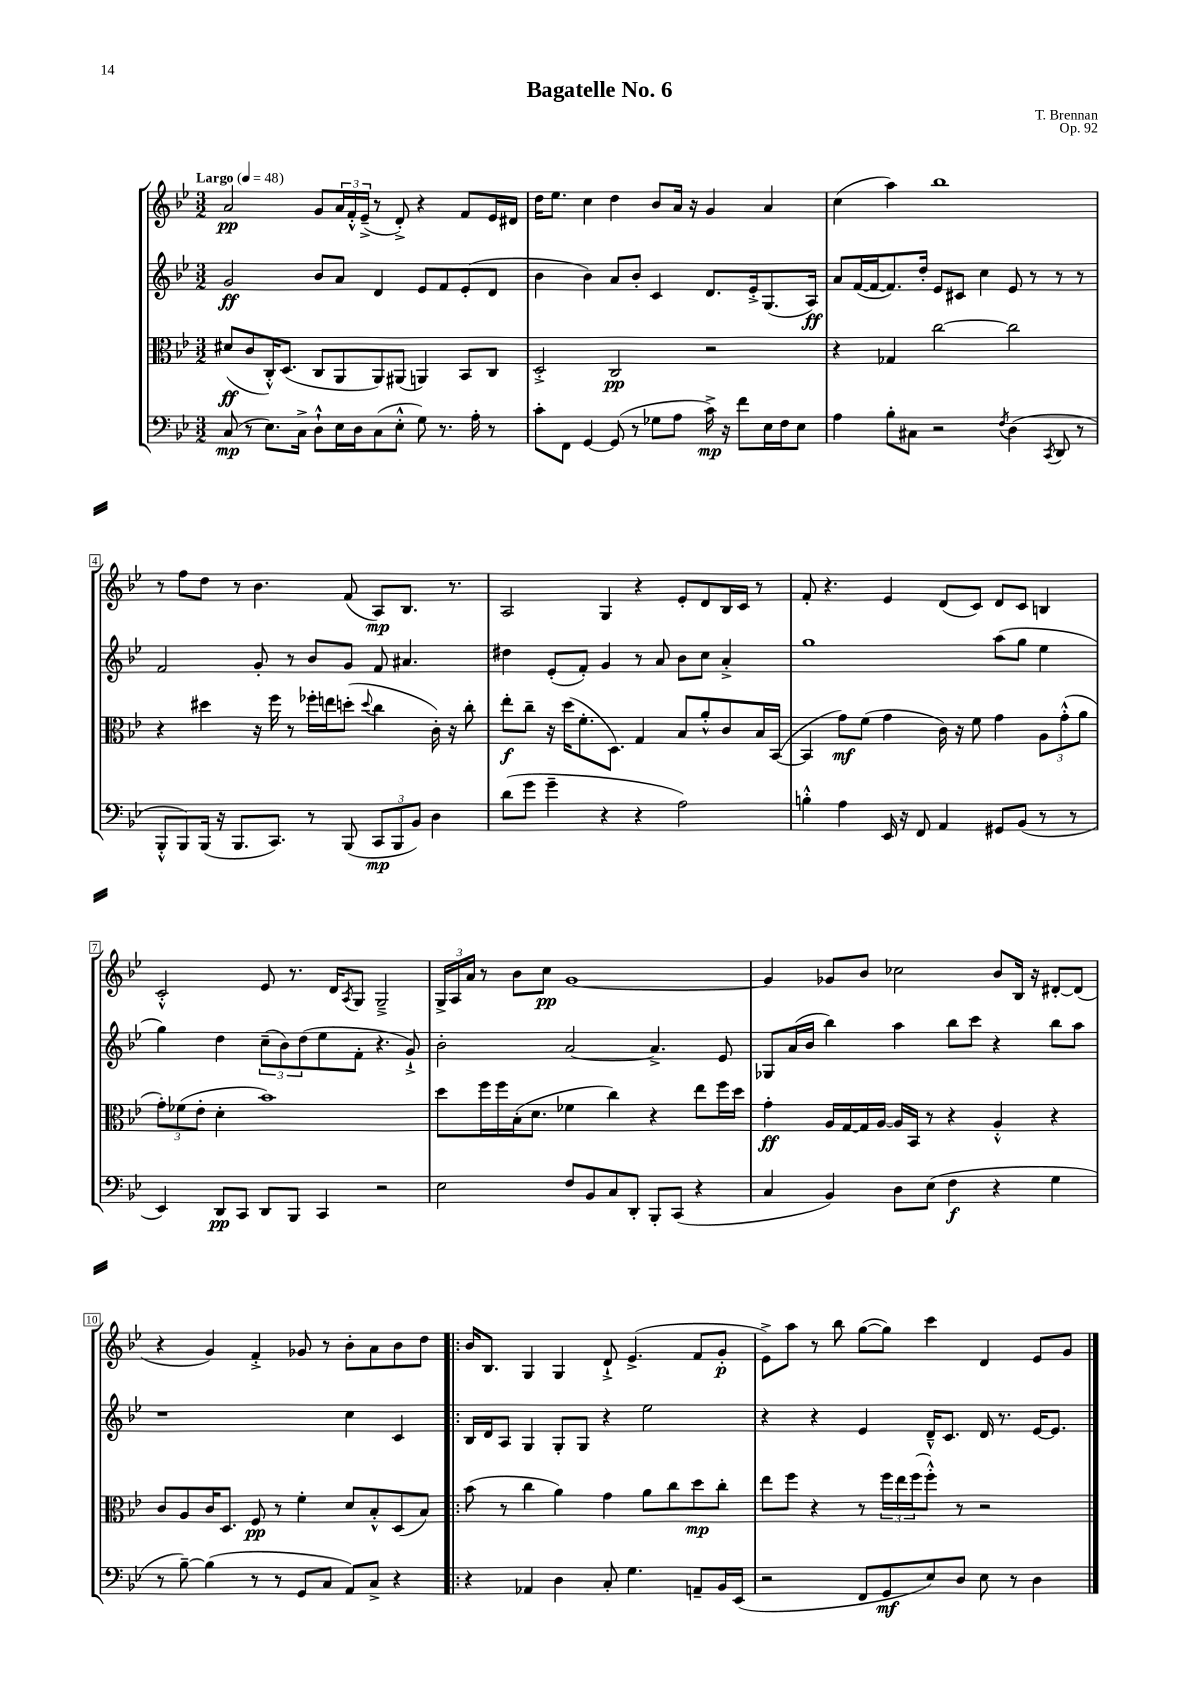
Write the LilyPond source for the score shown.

\header { title = "Bagatelle No. 6" composer = "T. Brennan" opus = "Op. 92" }
<<
\new StaffGroup <<
\new Staff = "s0" {
    \clef treble \key bes \major \numericTimeSignature \time 3/2 \tempo "Largo" 4 = 48
    a'2\pp g'8 \tuplet 3/2 { a'16 f'16-.-^ ees'16--->( } r8 d'8-.->) r4 f'8 ees'16 dis'16 |
    d''16 ees''8. c''4 d''4 bes'8 a'16 r16 g'4 a'4 |
    c''4( a''4) bes''1 |
    r8 f''8 d''8 r8 bes'4. f'8( a8\mp) bes8. r8. |
    a2 g4 r4 ees'8-. d'8 bes16 c'16 r8 |
    f'8-. r4. ees'4 d'8( c'8) d'8 c'8 b4 |
    c'2-.-^ ees'8 r8. d'16 \acciaccatura { a8 } g8 g2---> |
    \tuplet 3/2 { g16-> a16 a'16 } r8 bes'8 c''8\pp g'1~ |
    g'4 ges'8 bes'8 ces''2 bes'8 bes16 r16 dis'8~-. dis'8( |
    r4 g'4) f'4-.-> ges'8 r8 bes'8-. a'8 bes'8 d''8 |
    \bar ".|:" bes'16 bes8. g4 g4 d'8-!-> ees'4.->( f'8 g'8-.\p |
    ees'8->) a''8 r8 bes''8 g''8~( g''8) c'''4 d'4 ees'8 g'8 \bar "|." |
}
\new Staff = "s1" {
    \clef treble \key bes \major \numericTimeSignature \time 3/2
    g'2\ff bes'8 a'8 d'4 ees'8 f'8 ees'8-.( d'8 |
    bes'4 bes'4) a'8 bes'8-. c'4 d'8. ees'16-.-> g8.( a16\ff) |
    a'8 f'16~( f'16~ f'8.) d''16-. ees'8 cis'8 c''4 ees'8 r8 r8 r8 |
    f'2 g'8-. r8 bes'8 g'8 f'8 ais'4. |
    dis''4 ees'8-.( f'8-.) g'4 r8 a'8 bes'8 c''8 a'4-.-> |
    g''1 a''8( g''8 ees''4 |
    g''4) d''4 \tuplet 3/2 { c''8--( bes'8) d''8( } ees''8 f'8-. r4. g'8-!->) |
    bes'2-. a'2~ a'4.-> ees'8 |
    ges8 a'16( bes'16 bes''4) a''4 bes''8 c'''8 r4 bes''8 a''8 |
    r1 c''4 c'4 |
    \bar ".|:" bes16 d'16 a8 g4 g8-. g8 r4 ees''2 |
    r4 r4 ees'4 d'16---^ c'8. d'16 r8. ees'16~ ees'8. \bar "|." |
}
\new Staff = "s2" {
    \clef alto \key bes \major \numericTimeSignature \time 3/2
    dis'8\ff( c'8 c16-.-^) d8.( c8 a,8 a,8) ais,8( a,4) bes,8 c8 |
    d2-.-> c2\pp r2 |
    r4 ges4 c''2~ c''2 |
    r4 dis''4 r16 f''16 r8 fes''16-. e''16 d''8-.( \appoggiatura { d''8 } c''4 c'16-.) r16 c''8-. |
    ees''8-.\f c''8-- r16 d''16( f'8.-. d8.) g4 bes8 a'8-.-^ c'8 bes16 bes,16~( |
    bes,4 g'8\mf) f'8( g'4 c'16) r16 f'8 g'4 \tuplet 3/2 { a8 g'8-.-^( a'8 } |
    \tuplet 3/2 { g'8-.) fes'8( ees'8-. } d'4-. bes'1) |
    d''8 f''16 f''16 bes16-.( d'8. fes'4 c''4) r4 ees''8 f''16 d''16 |
    g'4-.\ff a16 g16~ g16 a16~ a16 bes,16 r8 r4 a4-.-^ r4 |
    c'8 a8 c'16 d8. f8\pp r8 f'4-. d'8 bes8-.-^ d8( bes8) |
    \bar ".|:" bes'8( r8 c''4 a'4) g'4 a'8 c''8 d''8\mp c''8-. |
    ees''8 f''8 r4 r8 \tuplet 3/2 { f''16 ees''16 f''16( } f''8-.-^) r8 r2 \bar "|." |
}
\new Staff = "s3" {
    \clef bass \key bes \major \numericTimeSignature \time 3/2
    c8\mp( r8 ees8.) c16-> d8-!-^ ees16 d16 c8( ees8-.-^ g8) r8. a16-. r8 |
    c'8-. f,8 g,4~ g,8( r8 ges8 a8 c'16->\mp) r16 f'8 ees16 f16 ees8 |
    a4 bes8-. cis8 r2 \acciaccatura { f8 } d4( \acciaccatura { c,8 } d,8 r8 |
    bes,,8-.-^ bes,,8) bes,,16( r16 bes,,8. c,8.) r8 bes,,8( \tuplet 3/2 { c,8\mp bes,,8 bes,8) } d4 |
    d'8( g'8 g'4-- r4 r4 a2) |
    b4-.-^ a4 ees,16 r16 f,8 a,4 gis,8 bes,8( r8 r8 |
    ees,4) d,8\pp c,8 d,8 bes,,8 c,4 r2 |
    ees2 f8 bes,8 c8 d,8-. bes,,8-. c,8( r4 |
    c4 bes,4) d8 ees8( f4\f r4 g4 |
    r8 bes8~--) bes4( r8 r8 g,8 c8 a,8) c8-> r4 |
    \bar ".|:" r4 aes,4 d4 c8-. g4. a,8-- bes,16 ees,16( |
    r2 f,8 g,8\mf ees8) d8 ees8 r8 d4 \bar "|." |
}
>>
>>
\layout { \context { \Score \override BarNumber.stencil = #(make-stencil-boxer 0.1 0.3 ly:text-interface::print) } }
